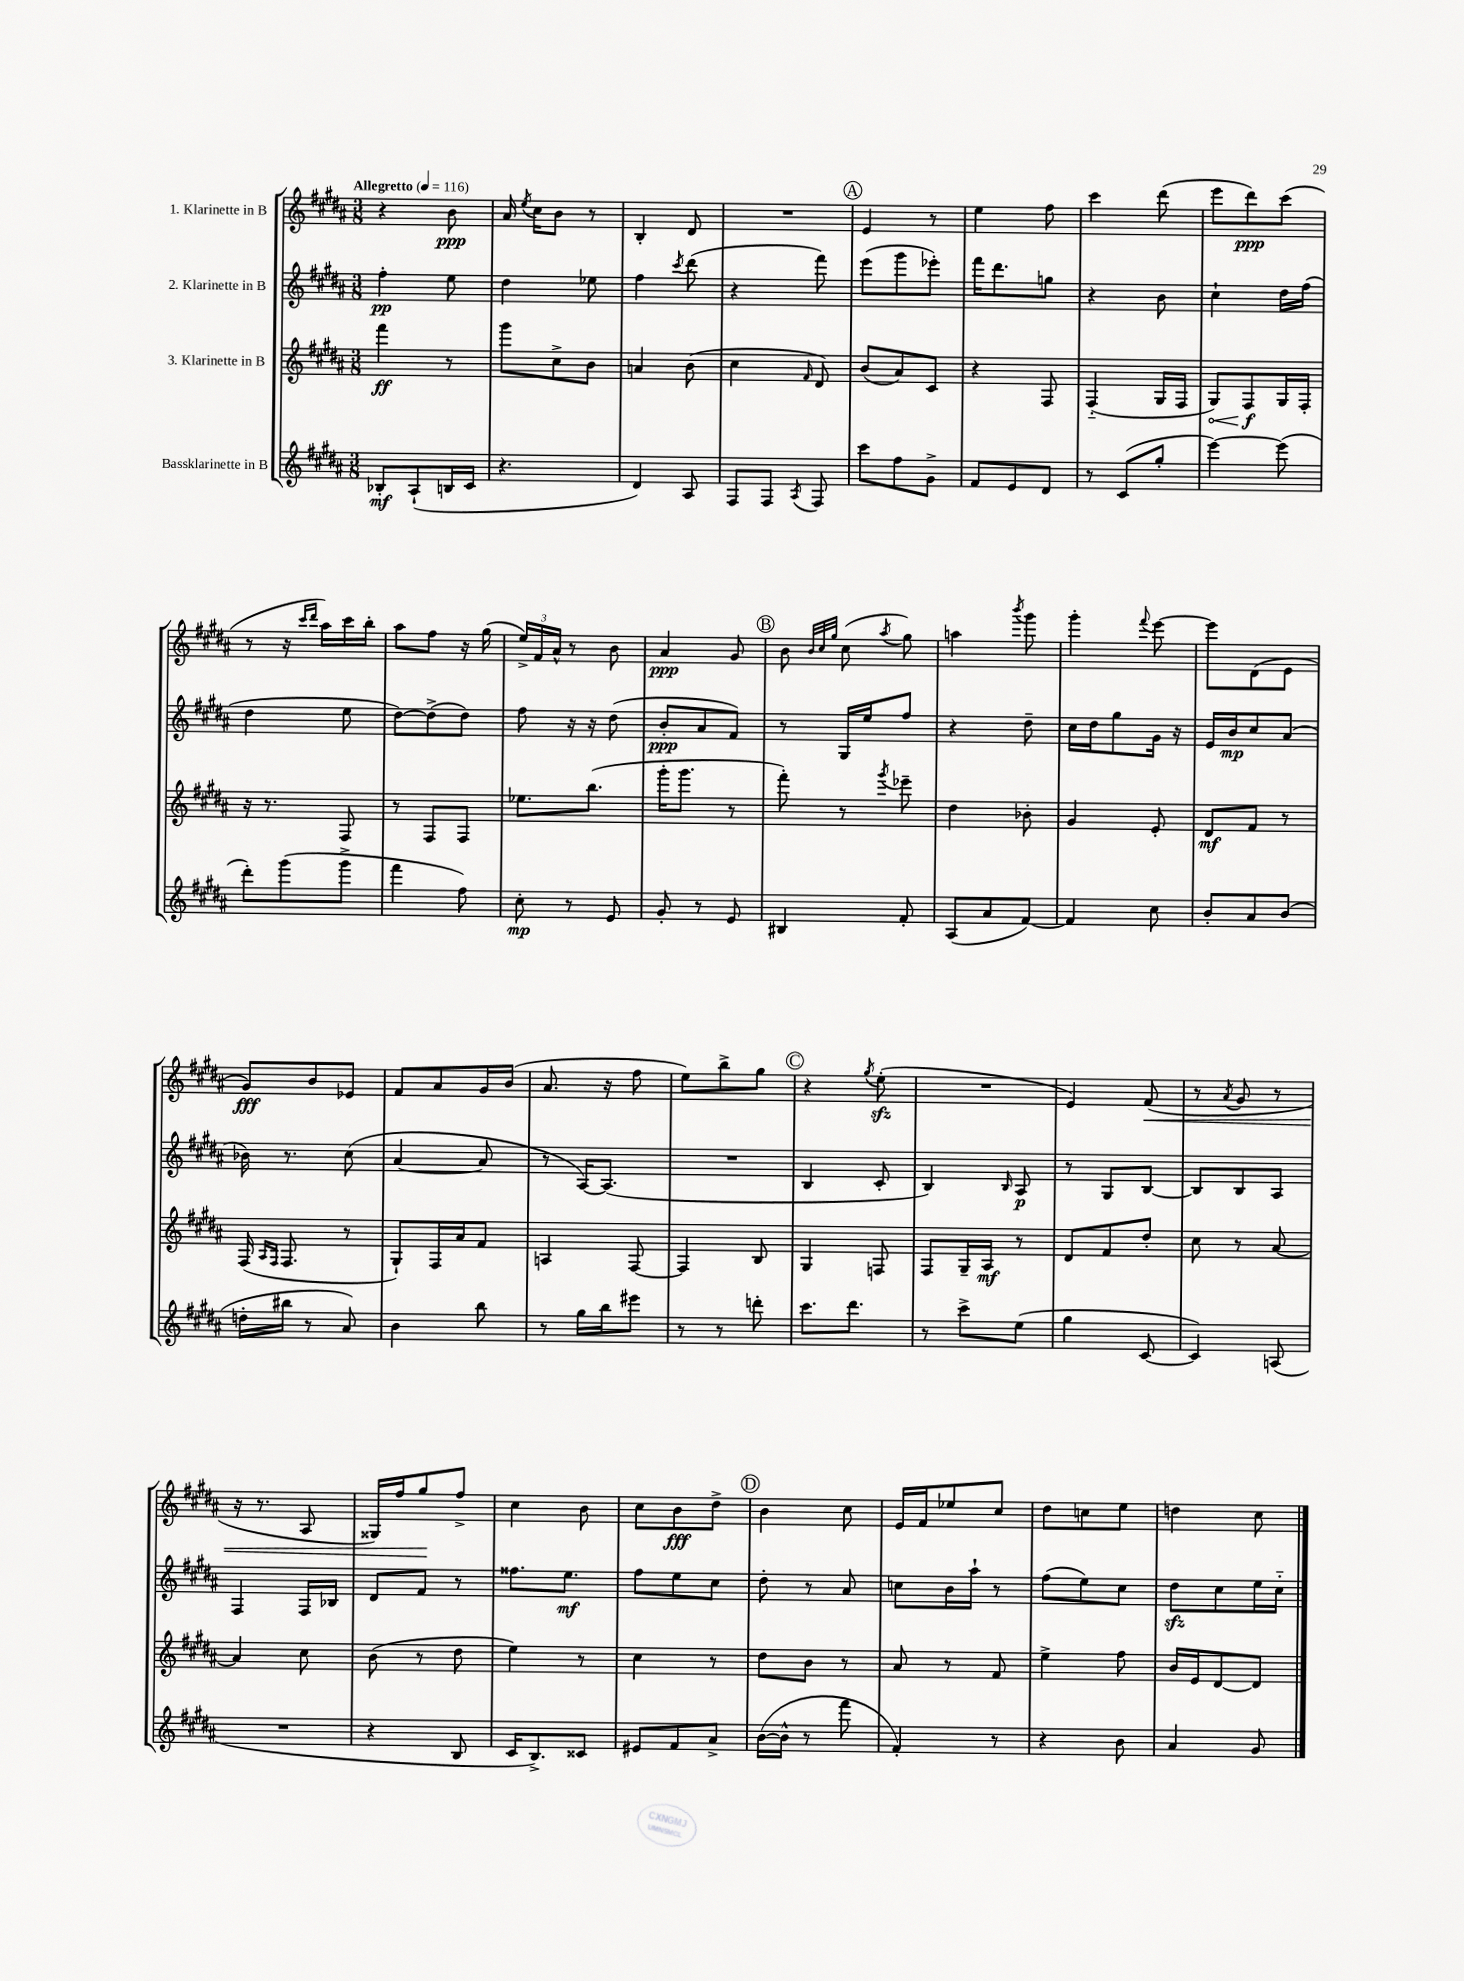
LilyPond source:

<<
\new StaffGroup <<
\new Staff = "s0" \with { instrumentName = "1. Klarinette in B" } {
    \clef treble \key b \major \numericTimeSignature \time 3/8 \tempo "Allegretto" 4 = 116
    \autoBeamOff r4 b'8\ppp |
    ais'16 \acciaccatura { e''8 } cis''16[ b'8] r8 |
    b4-. dis'8 |
    R4. |
    \mark \markup { \circle "A" } e'4 r8 |
    e''4 fis''8 |
    cis'''4 dis'''8( |
    e'''8[ dis'''8\ppp) cis'''8]( |
    r8 r16 \grace { cis'''16[ dis'''16] } ais''16[) cis'''16 b''16]-. |
    ais''8[ fis''8] r16 gis''16( |
    \tuplet 3/2 { e''16[->) fis'16 ais'16]-^ } r8 b'8 |
    ais'4\ppp gis'8 |
    \mark \markup { \circle "B" } b'8 \grace { b'32[ cis''32 gis''32] } cis''8( \acciaccatura { ais''8 } gis''8) |
    a''4 \acciaccatura { b'''8 } gis'''8 |
    gis'''4-. \appoggiatura { fis'''8 } e'''8~ |
    e'''8[ dis'8( e'8] |
    gis'8[\fff) b'8 ees'8] |
    fis'8[ ais'8 gis'16 b'16]( |
    ais'8. r16 fis''8 |
    e''8[) b''8-> gis''8] |
    \mark \markup { \circle "C" } r4 \acciaccatura { gis''8 } e''8-.\sfz( |
    R4. |
    e'4) fis'8\<( |
    r8 \acciaccatura { ais'8 } gis'8 r8 |
    r16 r8. ais8 |
    gisis16[) fis''16 gis''8\! fis''8]-> |
    cis''4 b'8 |
    cis''8[ b'8\fff dis''8]-> |
    \mark \markup { \circle "D" } b'4 cis''8 |
    e'16[ fis'16 ees''8 cis''8] |
    dis''8[ c''8 e''8] |
    d''4 cis''8 \bar "|." |
}
\new Staff = "s1" \with { instrumentName = "2. Klarinette in B" } {
    \clef treble \key b \major \numericTimeSignature \time 3/8
    \autoBeamOff fis''4-.\pp e''8 |
    dis''4 ees''8 |
    fis''4 \acciaccatura { cis'''8 } dis'''8( |
    r4 fis'''8) |
    \mark \markup { \circle "A" } e'''8[( gis'''8 ees'''8]-.) |
    fis'''16[ dis'''8. g''8] |
    r4 b'8 |
    cis''4-! dis''16[ fis''16]( |
    dis''4 e''8 |
    dis''8[~) dis''8->( dis''8]) |
    fis''8 r16 r16 dis''8( |
    b'8[-.\ppp ais'8 fis'8]) |
    \mark \markup { \circle "B" } r8 gis16[ e''16 fis''8] |
    r4 dis''8-- |
    cis''16[ dis''16 gis''8 gis'16] r16 |
    e'16[ b'16\mp cis''8 ais'8]( |
    bes'16) r8. cis''8( |
    ais'4~ ais'8 |
    r8 ais16[~) ais8.]( |
    R4. |
    \mark \markup { \circle "C" } b4 cis'8-. |
    b4) \grace { b16 } ais8\p |
    r8 gis8[ b8]~ |
    b8[ b8 ais8] |
    fis4 fis16[ bes16] |
    dis'8[ fis'8] r8 |
    fisis''8.[ e''8.]\mf |
    fis''8[ e''8 cis''8] |
    \mark \markup { \circle "D" } dis''8-. r8 ais'8 |
    c''8[ b'16 ais''16]-! r8 |
    fis''8[( e''8) cis''8] |
    dis''8[\sfz cis''8 e''16 cis''16]-_ \bar "|." |
}
\new Staff = "s2" \with { instrumentName = "3. Klarinette in B" } {
    \clef treble \key b \major \numericTimeSignature \time 3/8
    \autoBeamOff fis'''4\ff r8 |
    gis'''8[ cis''8-> b'8] |
    a'4 b'8( |
    cis''4 \grace { fis'16 } dis'8) |
    \mark \markup { \circle "A" } b'8[( ais'8) cis'8] |
    r4 fis8 |
    fis4-_( gis16[ fis16] |
    \once \override Hairpin.circled-tip = ##t gis8[\<) fis8\f\! gis16 fis16]-. |
    r16 r8. fis8 |
    r8 fis8[ fis8] |
    ees''8.[ b''8.]( |
    gis'''16[-. gis'''8.] r8 |
    \mark \markup { \circle "B" } fis'''8-.) r8 \acciaccatura { gis'''8 } ees'''8-- |
    dis''4 bes'8-. |
    gis'4 e'8-. |
    dis'8[\mf fis'8] r8 |
    fis16( \grace { ais16[ fis16] } fis8. r8 |
    gis8[-!) fis16 ais'16 fis'8] |
    a4 fis8~ |
    fis4 b8 |
    \mark \markup { \circle "C" } gis4 f8 |
    fis8[ gis16-- ais16]\mf r8 |
    dis'8[ fis'8 dis''8]-. |
    cis''8 r8 ais'8~ |
    ais'4 cis''8 |
    b'8( r8 dis''8 |
    e''4) r8 |
    cis''4 r8 |
    \mark \markup { \circle "D" } dis''8[ b'8] r8 |
    ais'8 r8 fis'8 |
    e''4-> fis''8 |
    b'16[ e'16 dis'8~ dis'8] \bar "|." |
}
\new Staff = "s3" \with { instrumentName = "Bassklarinette in B" } {
    \clef treble \key b \major \numericTimeSignature \time 3/8
    \autoBeamOff bes8[-.\mf ais8-!( b16 cis'16] |
    r4. |
    dis'4) ais8 |
    fis8[ fis8] \acciaccatura { ais8 } fis8 |
    \mark \markup { \circle "A" } cis'''8[ fis''8 gis'8]-> |
    fis'8[ e'8 dis'8] |
    r8 cis'8[( gis''8]-. |
    e'''4~) e'''8( |
    dis'''8[-.) gis'''8( gis'''8]-> |
    fis'''4 fis''8) |
    cis''8-.\mp r8 e'8 |
    gis'8-. r8 e'8 |
    \mark \markup { \circle "B" } bis4 fis'8-. |
    ais8[( ais'8 fis'8]~) |
    fis'4 cis''8 |
    b'8[-. ais'8 b'8]( |
    d''16[-. bis''16] r8 ais'8) |
    b'4 b''8 |
    r8 gis''16[ b''16 eis'''8] |
    r8 r8 d'''8-. |
    \mark \markup { \circle "C" } cis'''8.[ dis'''8.] |
    r8 cis'''8[-> e''8]( |
    gis''4 cis'8~ |
    cis'4) a8( |
    R4. |
    r4 b8 |
    cis'16[ b8.->) cisis'8] |
    eis'8[ fis'8 ais'8]-> |
    \mark \markup { \circle "D" } b'16[~( b'16]-^ r8 fis'''8 |
    fis'4-.) r8 |
    r4 b'8 |
    ais'4 gis'8 \bar "|." |
}
>>
>>
\layout { \context { \Score \remove "Bar_number_engraver" } }
